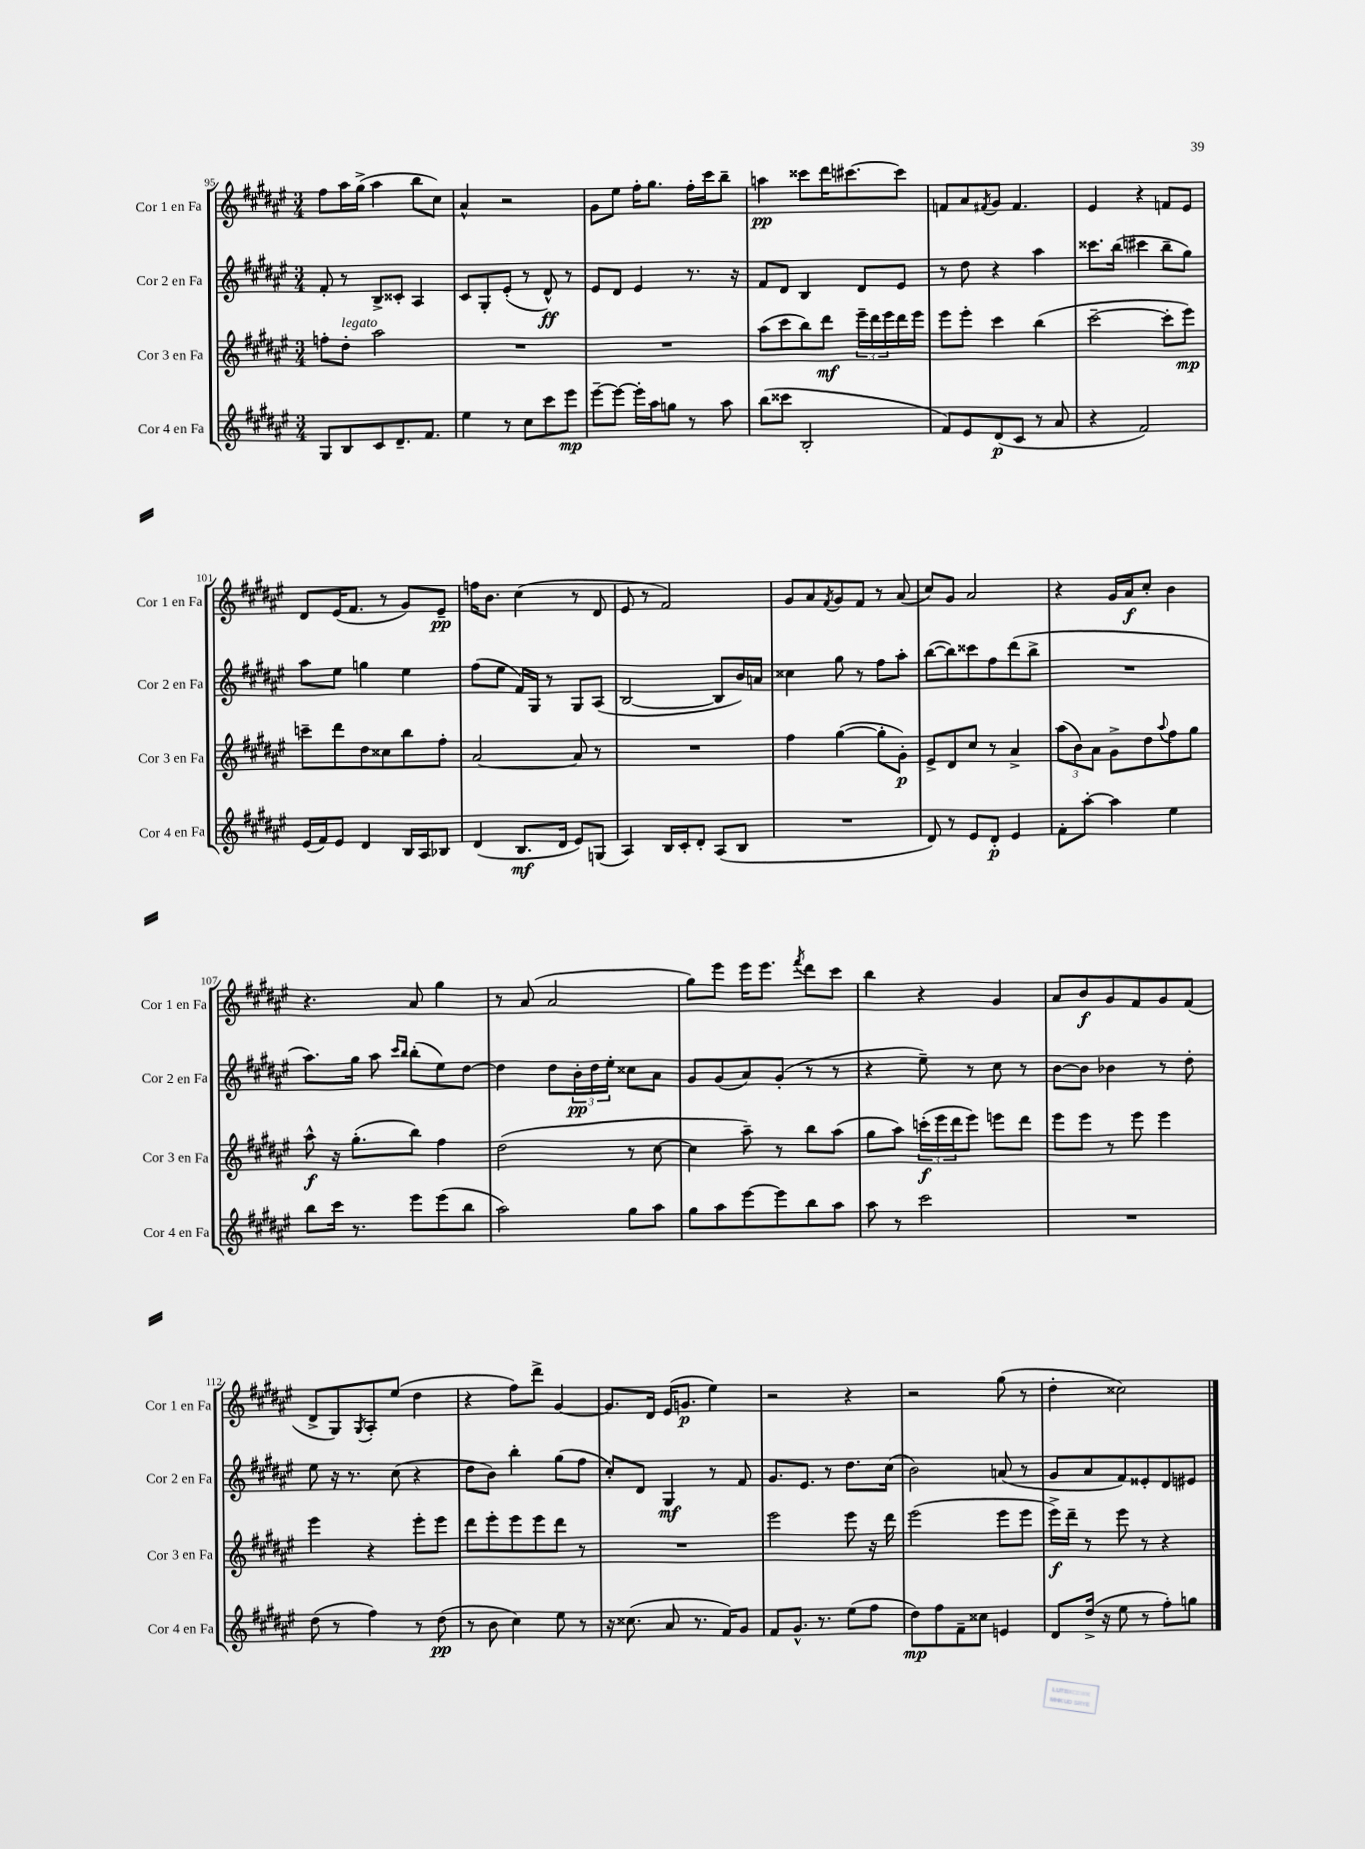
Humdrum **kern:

**kern	**dynam	**kern	**dynam	**kern	**dynam	**kern	**dynam
*part4	*part4	*part3	*part3	*part2	*part2	*part1	*part1
*staff4	*staff4	*staff3	*staff3	*staff2	*staff2	*staff1	*staff1
*I"Cor 4 en Fa	*	*I"Cor 3 en Fa	*	*I"Cor 2 en Fa	*	*I"Cor 1 en Fa	*
*I'Cor 4 en Fa	*	*I'Cor 3 en Fa	*	*I'Cor 2 en Fa	*	*I'Cor 1 en Fa	*
*clefG2	*	*clefG2	*	*clefG2	*	*clefG2	*
*k[f#c#g#d#a#e#]	*	*k[f#c#g#d#a#e#]	*	*k[f#c#g#d#a#e#]	*	*k[f#c#g#d#a#e#]	*
*M3/4	*	*M3/4	*	*M3/4	*	*M3/4	*
=95	=95	=95	=95	=95	=95	=95	=95
8G#/L	.	8ffn'\L	.	8f#'/	.	8ff#\L	.
!	!	!LO:TX:a:i:t=legato	!	!	!	!	!
8B/	.	8dd#'\J	.	8r	.	16aa#\L	.
.	.	.	.	.	.	(16gg#^\JJ	.
8c#/	.	2aa#\	.	8B^/L	.	4aa#\	.
8.d#~/	.	.	.	8c##X'/J	.	.	.
.	.	.	.	4A#/	.	8bb\L	.
8.f#/J	.	.	.	.	.	.	.
.	.	.	.	.	.	8cc#\J)	.
=96	=96	=96	=96	=96	=96	=96	=96
4ee#\	.	2.r	.	8c#/L	.	4a#^^/	.
.	.	.	.	8G#'/	.	.	.
8r	.	.	.	(8e#'/J	.	2r	.
8cc#\L	.	.	.	8r	.	.	.
8ccc#\	.	.	.	8d#^^/)	ff	.	.
8eee#\J	mp	.	.	8r	.	.	.
=97	=97	=97	=97	=97	=97	=97	=97
[8eee#~\L	.	2.r	.	8e#/L	.	8g#\L	.
8eee#\J_	.	.	.	8d#/J	.	8ee#\J	.
16eee#'\LL]	.	.	.	4e#/	.	16ff#'\KL	.
16aa#\J	.	.	.	.	.	8.gg#\J	.
8ggn\J	.	.	.	.	.	.	.
8r	.	.	.	8.r	.	16ff#'\LL	.
.	.	.	.	.	.	16ccc#\J	.
8aa#\	.	.	.	.	.	8bb~\J	.
.	.	.	.	16r	.	.	.
=98	=98	=98	=98	=98	=98	=98	=98
(8bb\L	.	(8aa#\L	.	8f#/L	.	4aan\	pp
8ccc##X\J	.	8ccc#\	.	8d#/J	.	.	.
2B'/	.	8bb\)	.	4B/	.	8ccc##X\L	.
.	.	8ddd#\J	mf	.	.	16ddd#\K	.
.	.	.	.	.	.	[8.ccc#X\	.
.	.	24eee#~\LL	.	8d#/L	.	.	.
.	.	24ddd#\	.	.	.	.	.
.	.	24eee#\	.	.	.	.	.
.	.	16ddd#\	.	8e#/J	.	8ccc#\J]	.
.	.	16eee#\JJ	.	.	.	.	.
=99	=99	=99	=99	=99	=99	=99	=99
8f#/L)	.	8eee#\L	.	8r	.	8fn/L	.
8e#/	.	8eee#'\J	.	8dd#\	.	8a#/	.
.	.	.	.	.	.	8qf#X/	.
(8d#/	p	4ccc#\	.	4r	.	8g#/J	.
8c#/J	.	.	.	.	.	4.f#/	.
8r	.	(4bb\	.	4aa#\	.	.	.
8a#/	.	.	.	.	.	.	.
=100	=100	=100	=100	=100	=100	=100	=100
4r	.	[2ccc#~\	.	8.ccc##X\L	.	4e#/	.
.	.	.	.	(16bb\Jk	.	.	.
2f#/)	.	.	.	4ccc#X\	.	4r	.
.	.	8ccc#'\L]	.	8bb~\L	.	8fn/L	.
.	.	8eee#\J)	mp	8gg#\J)	.	8e#/J	.
!!LO:LB:g=z
=101	=101	=101	=101	=101	=101	=101	=101
(16e#/LL	.	8cccn~\L	.	8aa#\L	.	8d#/L	.
16f#/J)	.	.	.	.	.	.	.
8e#/J	.	8ddd#\	.	8ee#\J	.	(16e#/K	.
.	.	.	.	.	.	8.f#/J	.
4d#/	.	8dd#\	.	4ggn\	.	.	.
.	.	8cc##X\	.	.	.	8r	.
16B/LL	.	8bb\	.	4ee#\	.	8g#/L)	.
16A#/J	.	.	.	.	.	.	.
8B-X/J	.	8ff#'\J	.	.	.	8e#~/J	pp
=102	=102	=102	=102	=102	=102	=102	=102
(4d#/	.	[2a#/	.	(8ff#\L	.	16ffn\KL	.
.	.	.	.	.	.	8.b\J	.
.	.	.	.	8ee#\J	.	.	.
8.B/L	mf	.	.	16f#/LL)	.	(4cc#\	.
.	.	.	.	16G#/JJ	.	.	.
.	.	.	.	8r	.	.	.
16d#/Jk	.	.	.	.	.	.	.
8e#/L)	.	8a#/]	.	8G#/L	.	8r	.
(8Gn/J	.	8r	.	(8A#/J	.	8d#/	.
=103	=103	=103	=103	=103	=103	=103	=103
4A#/)	.	2.r	.	[2B/	.	8e#/	.
.	.	.	.	.	.	8r	.
16B/LL	.	.	.	.	.	2f#/)	.
16c#'/J	.	.	.	.	.	.	.
8d#'/J	.	.	.	.	.	.	.
(8A#/L	.	.	.	8B/L]	.	.	.
8B/J	.	.	.	16b/L)	.	.	.
.	.	.	.	16an/JJ	.	.	.
=104	=104	=104	=104	=104	=104	=104	=104
2.r	.	4ff#\	.	4cc##X\	.	8g#/L	.
.	.	.	.	.	.	8a#/	.
.	.	.	.	.	.	8qf#/	.
.	.	([4gg#\	.	8gg#\	.	8g#/	.
.	.	.	.	8r	.	8f#/J	.
.	.	8gg#'\L]	.	8ff#\L	.	8r	.
.	.	8g#'\J)	p	8aa#'\J	.	(8a#/	.
=105	=105	=105	=105	=105	=105	=105	=105
8d#/)	.	8e#^/L	.	([8bb\L	.	8cc#/L)	.
8r	.	8d#/	.	8bb\])	.	8g#/J	.
8e#/L	.	8cc#/J	.	8ccc##X\	.	2a#/	.
8d#'/J	p	8r	.	8ff#\	.	.	.
4e#/	.	4a#^/	.	(8ddd#\	.	.	.
.	.	.	.	8bb^\J	.	.	.
=106	=106	=106	=106	=106	=106	=106	=106
8f#'\L	.	(12aa#\L	.	2.r	.	4r	.
.	.	12b\)	.	.	.	.	.
[8aa#'\J	.	.	.	.	.	.	.
.	.	12a#\J	.	.	.	.	.
4aa#\]	.	8g#^\L	.	.	.	16g#/LL	.
.	.	.	.	.	.	16a#/J	f
.	.	8dd#\	.	.	.	8cc#'/J	.
.	.	8qqaa#/	.	.	.	.	.
4ee#\	.	8ff#\	.	.	.	4b\	.
.	.	8gg#\J	.	.	.	.	.
!!LO:LB:g=z
=107	=107	=107	=107	=107	=107	=107	=107
8bb\L	.	8aa#^^\	f	8.aa#\L)	.	4.r	.
16ccc#\Jk	.	16r	.	.	.	.	.
8.r	.	(8.gg#'\L	.	16gg#\Jk	.	.	.
.	.	.	.	8aa#\	.	.	.
.	.	.	.	16qqccc#/LL	.	.	.
.	.	.	.	16qqbb/JJ	.	.	.
8eee#\L	.	8bb\J)	.	(8bb'\L	.	8a#/	.
(8eee#\	.	4ff#\	.	8ee#\)	.	4gg#\	.
8bb\J	.	.	.	[8dd#\J	.	.	.
=108	=108	=108	=108	=108	=108	=108	=108
2aa#\)	.	(2dd#\	.	4dd#\]	.	8r	.
.	.	.	.	.	.	(8a#/	.
.	.	.	.	8dd#\L	.	2a#/	.
.	.	.	.	24b'\L	pp	.	.
.	.	.	.	24dd#\	.	.	.
.	.	.	.	24ee#'\JJ	.	.	.
8gg#\L	.	8r	.	8cc##X\L	.	.	.
8aa#\J	.	[8cc#\	.	8a#\J	.	.	.
=109	=109	=109	=109	=109	=109	=109	=109
8gg#\L	.	4cc#\]	.	8g#/L	.	8gg#\L)	.
8aa#\	.	.	.	(8g#/	.	8eee#\J	.
[8eee#\	.	8aa#~\)	.	8a#/)	.	16eee#\KL	.
.	.	.	.	.	.	8.eee#\J	.
8eee#\]	.	8r	.	(8g#'/J	.	.	.
.	.	.	.	.	.	8qfff#/	.
8bb\	.	8bb\L	.	8r	.	8ddd#\L	.
8aa#\J	.	(8aa#\J	.	8r	.	8ccc#\J	.
=110	=110	=110	=110	=110	=110	=110	=110
8aa#\	.	8gg#\L	.	4r	.	4bb\	.
8r	.	8aa#\J)	.	.	.	.	.
2ccc#\	.	(24cccn'\LL	f	8ee#~\)	.	4r	.
.	.	24eee#\	.	.	.	.	.
.	.	24ddd#\J	.	.	.	.	.
.	.	8eee#\J)	.	8r	.	.	.
.	.	8eeen\L	.	8cc#\	.	4g#/	.
.	.	8ddd#\J	.	8r	.	.	.
=111	=111	=111	=111	=111	=111	=111	=111
2.r	.	8eee#\L	.	[8b\L	.	8a#/L	.
.	.	8eee#\J	.	8b\J]	.	8b/	f
.	.	8r	.	4b-X\	.	8g#/	.
.	.	8eee#\	.	.	.	8f#/	.
.	.	4eee#\	.	8r	.	8g#/	.
.	.	.	.	8dd#'\	.	(8f#/J	.
!!LO:LB:g=z
=112	=112	=112	=112	=112	=112	=112	=112
(8dd#\	.	4eee#\	.	8ee#\	.	8d#^/L	.
8r	.	.	.	16r	.	8G#/)	.
.	.	.	.	8.r	.	.	.
.	.	.	.	.	.	8qG#/	.
4ff#\)	.	4r	.	.	.	8A#'/	.
.	.	.	.	(8cc#\	.	(8ee#/J	.
8r	.	8eee#'\L	.	4r	.	4dd#\	.
(8dd#\	pp	8eee#\J	.	.	.	.	.
=113	=113	=113	=113	=113	=113	=113	=113
8r	.	8ddd#\L	.	8dd#\L	.	4r	.
8b\	.	8eee#'\	.	8b\J)	.	.	.
4cc#\)	.	8eee#\	.	4bb'\	.	8ff#\L)	.
.	.	8eee#\	.	.	.	8ddd#^\J	.
8ee#\	.	8ddd#\J	.	(8gg#\L	.	[4g#/	.
8r	.	8r	.	8ff#\J	.	.	.
=114	=114	=114	=114	=114	=114	=114	=114
16r	.	2.r	.	8cc#'/L)	.	8.g#/L]	.
(8.cc##X\	.	.	.	.	.	.	.
.	.	.	.	8d#/J	.	.	.
.	.	.	.	.	.	16d#/Jk	.
8a#/	.	.	.	4G#/	mf	(16e#/KL	.
.	.	.	.	.	.	8.gn/J	p
8.r	.	.	.	.	.	.	.
.	.	.	.	8r	.	4ee#\)	.
16f#/KL)	.	.	.	.	.	.	.
8g#/J	.	.	.	8f#/	.	.	.
=115	=115	=115	=115	=115	=115	=115	=115
8f#/L	.	2eee#\	.	8.g#/L	.	2r	.
8.g#^^/J	.	.	.	.	.	.	.
.	.	.	.	8.e#/J	.	.	.
8.r	.	.	.	.	.	.	.
.	.	.	.	8r	.	.	.
(8ee#\L	.	8eee#\	.	8.dd#\L	.	4r	.
8ff#\J	.	16r	.	.	.	.	.
.	.	16ddd#\	.	(16cc#\Jk	.	.	.
=116	=116	=116	=116	=116	=116	=116	=116
8dd#\L)	mp	(2eee#\	.	2b\)	.	2r	.
8ff#\	.	.	.	.	.	.	.
8f#~\	.	.	.	.	.	.	.
8cc##X\J	.	.	.	.	.	.	.
4en/	.	8eee#\L	.	(8an/	.	(8gg#\	.
.	.	8eee#\J	.	8r	.	8r	.
=117	=117	=117	=117	=117	=117	=117	=117
8d#/L	.	16eee#^\LL)	f	8g#/L	.	4dd#'\	.
.	.	16ddd#~\JJ	.	.	.	.	.
(16dd#^/Jk	.	8r	.	8a#/	.	.	.
16r	.	.	.	.	.	.	.
8ee#\	.	8eee#\	.	8f#/)	.	2cc##X\)	.
8r	.	8r	.	8e##X'/	.	.	.
8ff#'\L)	.	4r	.	8d#/	.	.	.
8ggn\J	.	.	.	8e#X/J	.	.	.
==	==	==	==	==	==	==	==
*-	*-	*-	*-	*-	*-	*-	*-
